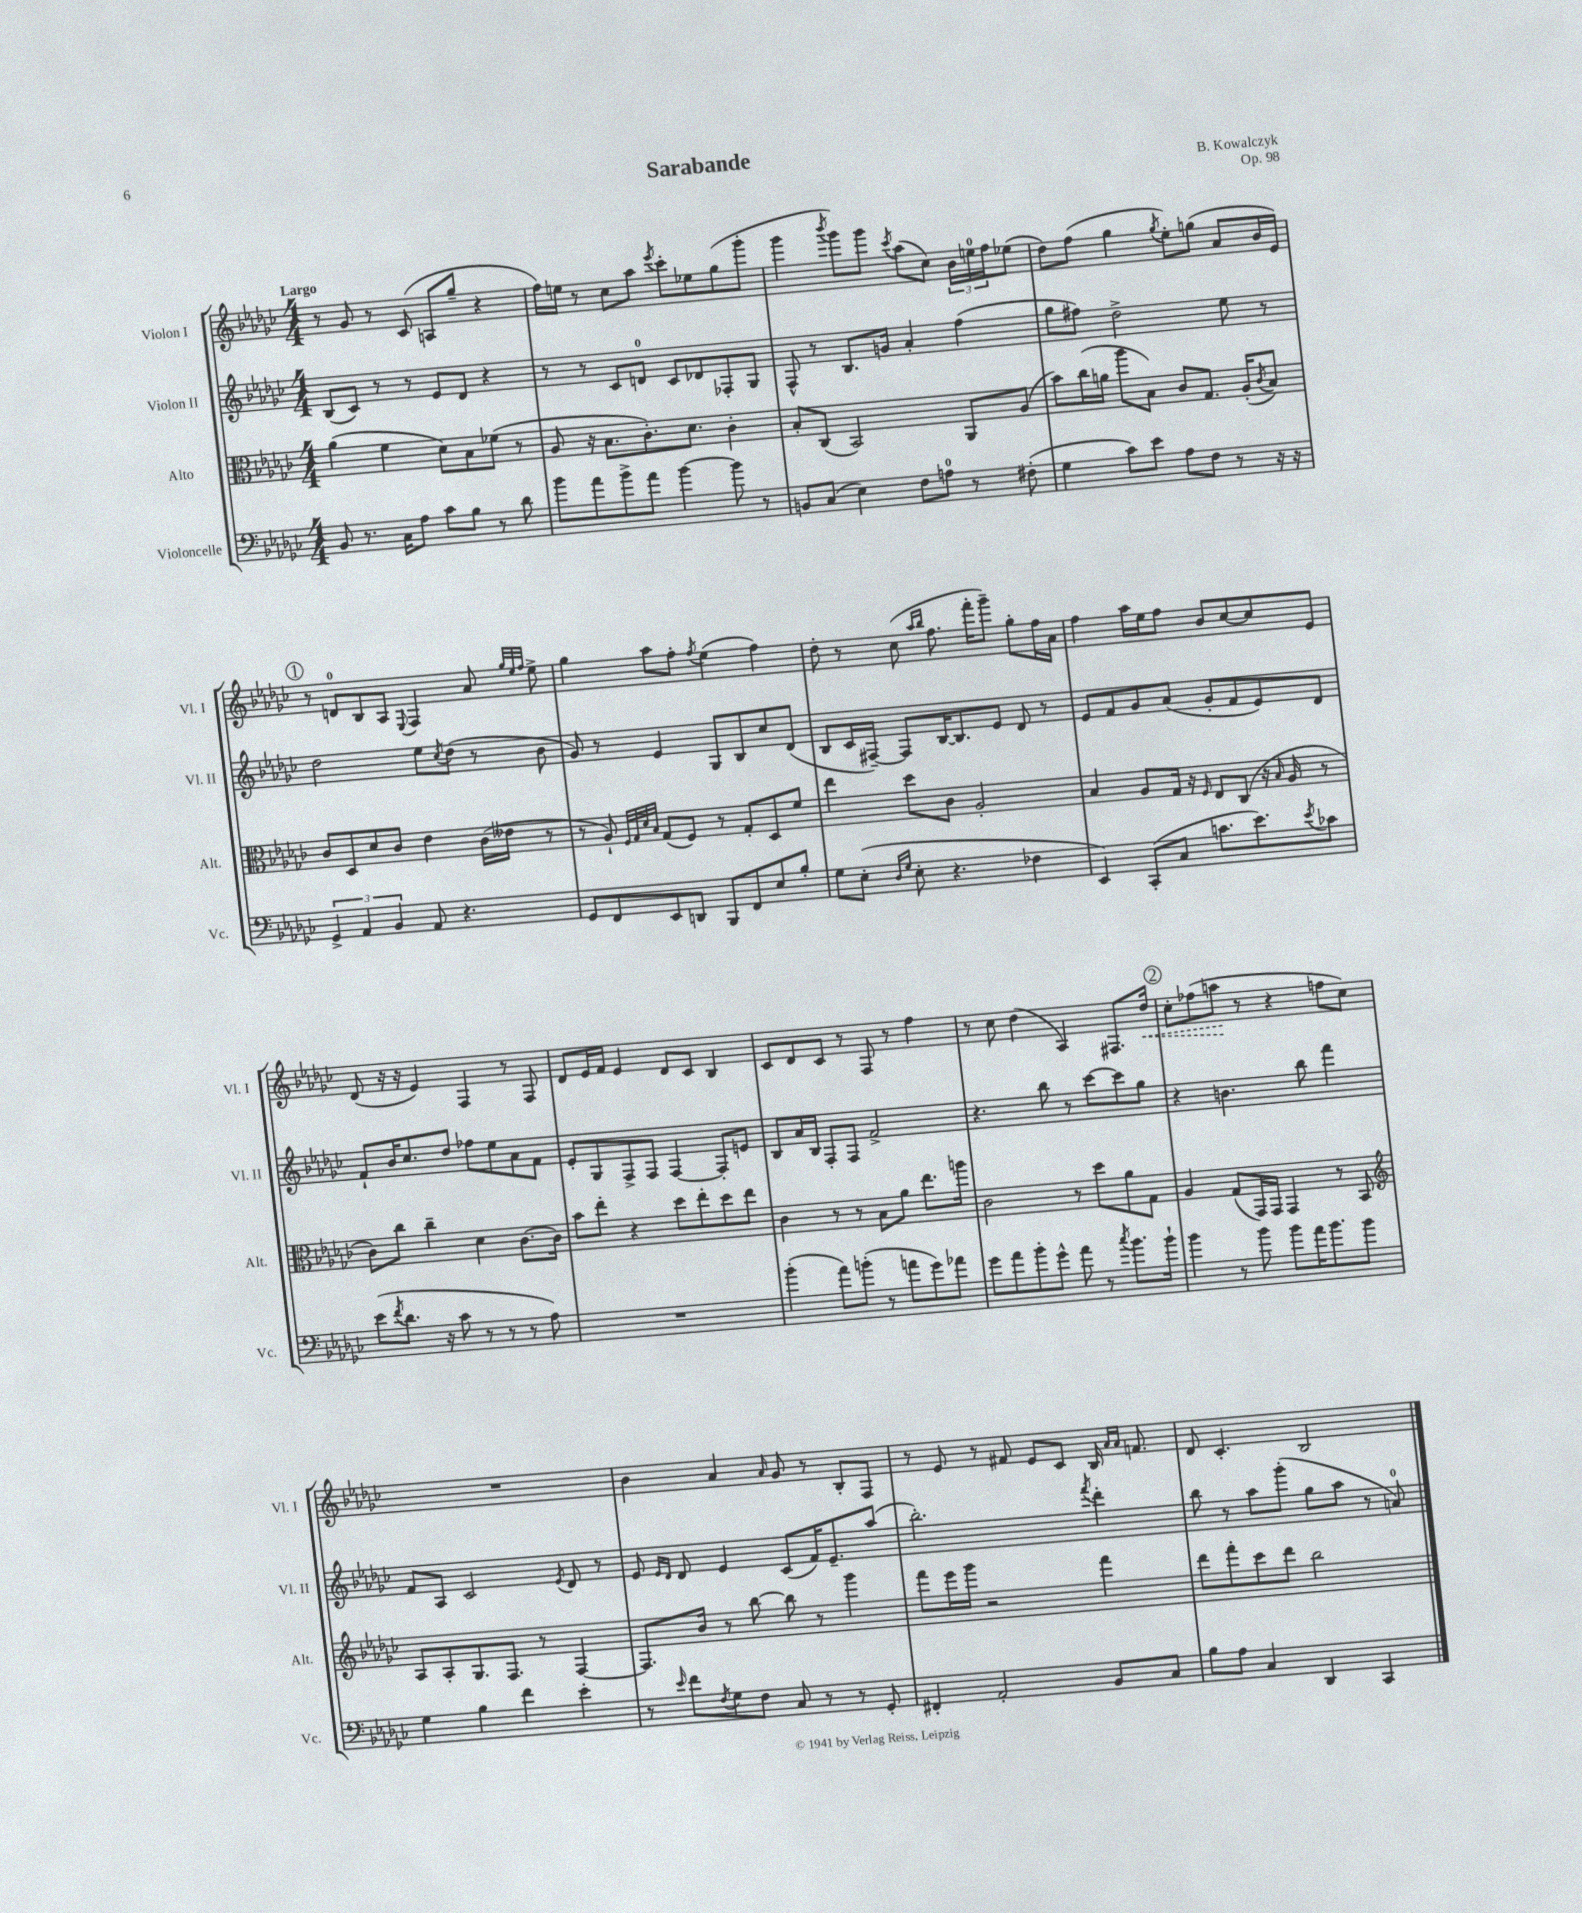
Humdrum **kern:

**kern	**kern	**kern	**kern
*staff4	*staff3	*staff2	*staff1
*clefF4	*clefC3	*clefG2	*clefG2
*k[b-e-a-d-g-c-]	*k[b-e-a-d-g-c-]	*k[b-e-a-d-g-c-]	*k[b-e-a-d-g-c-]
*M4/4	*M4/4	*M4/4	*M4/4
8BB-	(4a-	(8B-	8r
8.r	.	8c-)	8g-
.	4f	8r	8r
16C-	.	.	.
8A-	.	8r	(8c-
8c-	8d-)	8e-	8A
8B-	8B-	8d-	8gg-~
8r	(8f-	4r	4r
8d-	8r	.	.
=	=	=	=
8b-	8A-	8r	16ff)
.	.	.	16ee
8a-	16r	8r	8r
.	8.B-	.	.
8b-^	.	8c-	8cc-
8a-	8.c-')	8d	8aa-
.	.	.	8qeee-
[4b-	.	8c-	8ccc-'
.	8.d-	.	.
.	.	8d-	8ee-
8b-]	4c-'	8F-'	(8gg-
8r	.	8G-	8ggg-'
=	=	=	=
8BB	8B-'	8F^^	4ggg-
(8C-	(8C-	8r	.
.	.	.	8qbbb-
4E-)	2BB-)	8.B-	8ggg-)
.	.	.	8ggg-
.	.	16g	.
.	.	.	8qccc-
8F	.	4a-'	(8aa-
8A	.	.	8cc-)
8r	8AA-	(4ff	24b-
.	.	.	24ee
.	.	.	24ff
(8F#'	(8A-	.	(8ee-
=	=	=	=
4G-	8b-)	8gg-	8dd-)
.	(16cc-	8ff#)	(8ff
.	16a	.	.
8c-)	8aa-	2dd-^	4gg-
8e-	8B-)	.	.
.	.	.	8qgg-
8A-	8c-	.	8ee-')
8F	8.G-	.	(8gg
8r	.	8ee-	8a-
.	(16A-'	.	.
.	8qc-	.	.
16r	8B-)	8r	16b-
16r	.	.	16e-)
=	=	=	=
6GG-^	8c-	2dd-	8r
.	8D-	.	8d
6AA-	.	.	.
.	8d-	.	8B-
6BB-	.	.	.
.	8c-	.	8A-
.	.	.	8qqE-
8AA-	4e-	8ee-	4F
.	.	8qcc-	.
4.r	.	(8dd-	.
.	(16c-	8r	8a-
.	16e--	.	.
.	.	.	32qqgg-
.	.	.	32qqee-
.	.	.	32qqff
.	8r	8b-	8ee-^
=	=	=	=
8GG-	8r	8g-)	4gg-
8FF	8A-`)	8r	.
.	32qqF	.	.
.	32qqG-	.	.
.	32qqd-	.	.
.	32qqB-	.	.
8EE-	(8G-	4e-	8aa-
8DD	8F)	.	8ff'
.	.	.	8qff
8BBB-	8r	8G-	(4ee-
8FF	8G-'	8B-	.
8E-	8D-	8cc-	4ff)
8B-'	8f	(8d-	.
=	=	=	=
8G-	4ee-	8B-	8dd-'
(8E-'	.	16c-	8r
.	.	[16F#~)	.
16qqD-	.	.	.
16qqG-	.	.	.
8E-'	8dd-	8F#]	(8cc-
.	.	.	16qqaa-
.	.	.	16qqbb-
4.r	8c-	[16B-	8.ff
.	.	8.B-]	.
.	2A-'	.	.
.	.	.	16fff'
.	.	8e-	8ggg-~)
4F-	.	8d-	8gg-'
.	.	8r	16ff
.	.	.	16a-
=	=	=	=
4EE-)	4B-	8e-	4ff
.	.	8f	.
(8CC-'	8A-	8g-	16aa-
.	.	.	16ee-
8C-	16G-	(8a-	8ff
.	16r	.	.
.	16qqF	.	.
8.c	8E-	8g-'	8b-
.	(8C-	8f	[8cc-
8.e-)	.	.	.
.	16r	8e-)	8cc-]
.	16qqB-	.	.
.	16A-	.	.
8qe-	.	.	.
8c-	8r	8d-	8e-
=	=	=	=
(8e-	8c-)	8f`	(8d-
8qf	.	.	.
8.d-	8cc-	16b-	16r
.	.	8.cc-	16r
.	4cc-~	.	4e-)
16r	.	.	.
8c-	.	8dd-	.
8r	4d-	8ff-	4F
8r	.	8ee-	.
8r	[8.c-	8a-	8r
8A-)	.	8f	8F
.	16c-]	.	.
=	=	=	=
1r	8b-	8e-'	8d-
.	8ee-'	8G-	16e-
.	.	.	16f
.	4r	8F^	4e-
.	.	8F	.
.	8dd-	[4F	8d-
.	8ee-'	.	8c-
.	8dd-	8F']	4B-
.	8ee-	8e	.
=	=	=	=
(4b-'	4c-	8B-	8c-
.	.	16a-	8d-
.	.	16B-	.
8a-)	8r	8F'	8c-
(8b'	8r	8F	8r
8r	8B-	2f^	8F
8a	8a-	.	8r
8g-)	8.ee-	.	4ff
8a-	.	.	.
.	16aa	.	.
=	=	=	=
8g-	2c-	4.r	8r
8a-	.	.	8cc-
8b-'	.	.	(4dd-
8g-^^	.	8bb-	.
8a-	8r	8r	4A-)
8r	8dd-	[8ccc-	.
8qcc-	.	.	.
8.b-	8a-	8ccc-]	8.F#
.	8G-	8gg-	.
16b-`	.	.	16dd-
=	=	=	=
4b-	4A-	4r	8cc-'
.	.	.	(8ff-
8r	(8G-	4.b	8aa
8b-	16GG-)	.	8r
.	16GG-	.	.
8b-	4GG-	.	4r
16a-	.	8bb-	.
8.b-	.	.	.
.	8r	4fff	8ff
8b-	8BB-	.	8cc-)
=	=	=	=
*	*clefG2	*	*
4G-	8A-	8f	1r
.	8A-'	8A-	.
4B-	8.G-	2c-	.
.	8.F	.	.
4f	.	.	.
.	8r	.	.
.	.	8qe-	.
4e-'	[4F	8d-	.
.	.	8r	.
=	=	=	=
8r	8.F]	8e-	4b-
.	.	16qqe-	.
16qqe-	.	16qqd-	.
8f	.	8d-	.
.	16b-	.	.
8qF	.	.	.
8G-	8r	4e-	4a-
8F	[8bb-	.	.
.	.	.	16qqa-
8C-	8bb-]	(8c-	8g-
8r	8r	16f)	8r
.	.	8.e-~	.
8r	4ggg-	.	8B-'
8GG-'	.	(8aa-	8F
=	=	=	=
4FF#'	8fff	2.bb-')	8r
.	16eee-	.	8e-
.	16ggg-	.	.
2AA-'	2r	.	8r
.	.	.	8f#
.	.	.	8e-
.	.	.	8c-
.	.	8qfff	.
8BB-	4fff	4ddd-'	16B-
.	.	.	16qqa-
.	.	.	16qqa-
.	.	.	8.f
8C-	.	.	.
=	=	=	=
8B-	8ddd-	8bb-	8d-
8A-	8fff'	8r	4.c-'
4C-	8ccc-	8aa-	.
.	8ddd-	(8ggg-'	.
4DD-	2bb-	8gg-	2B-
.	.	8aa-	.
4CC-	.	8r	.
.	.	8a)	.
==	==	==	==
*-	*-	*-	*-
